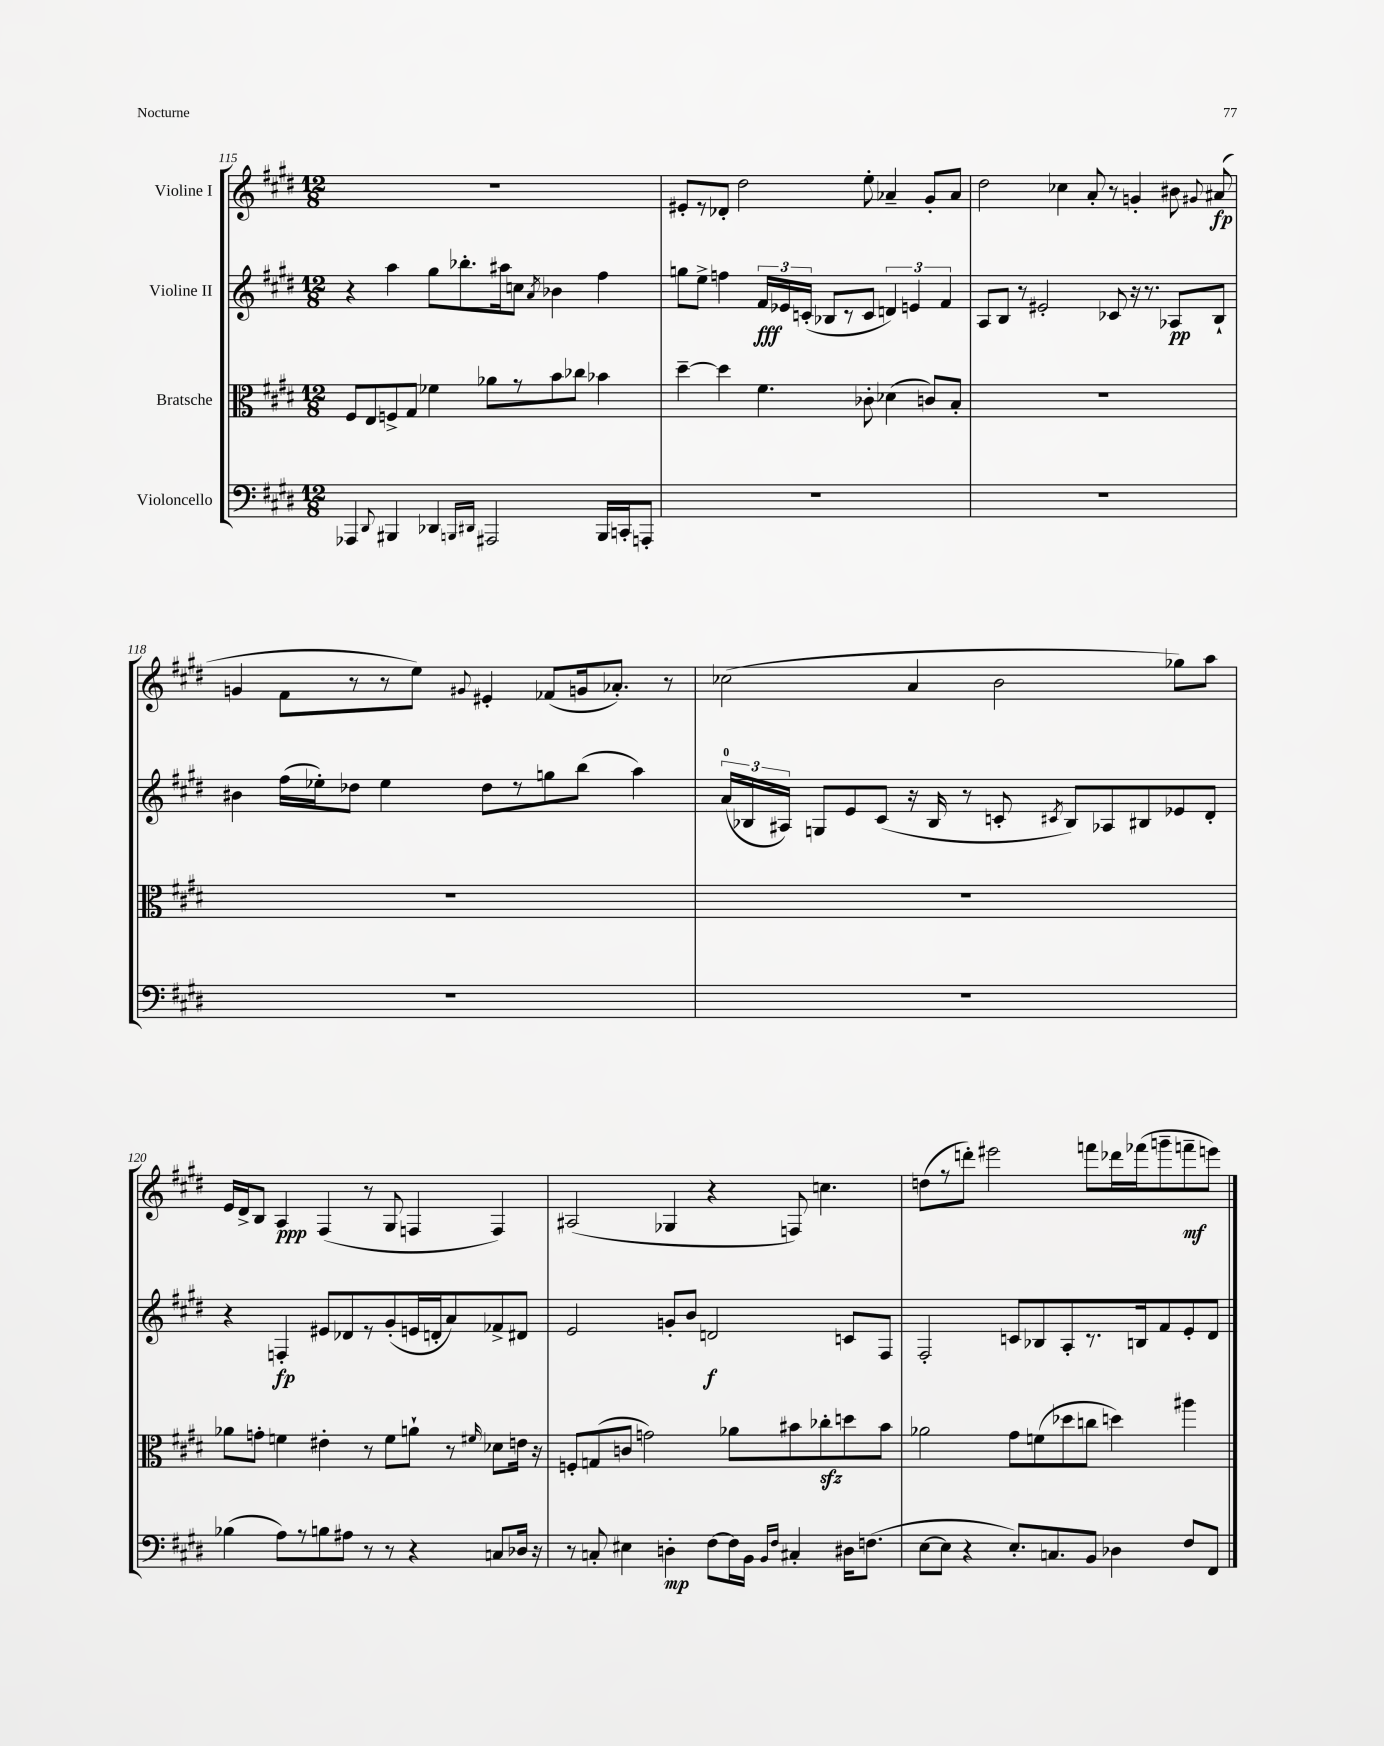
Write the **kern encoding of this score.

**kern	**kern	**kern	**kern
*staff4	*staff3	*staff2	*staff1
*clefF4	*clefC3	*clefG2	*clefG2
*k[f#c#g#d#]	*k[f#c#g#d#]	*k[f#c#g#d#]	*k[f#c#g#d#]
*M12/8	*M12/8	*M12/8	*M12/8
4AAA-	8F#	4r	1.r
.	8E	.	.
8qqDD#	.	.	.
4BBB#	8F^	4aa	.
.	8G#	.	.
4DD-	4f-	8gg#	.
.	.	8.bb-'	.
16qqBBB	.	.	.
16qqDD#	.	.	.
2AAA#	8a-	.	.
.	.	16aa#	.
.	8r	8cc	.
.	.	8qa	.
.	8b	4b-	.
.	8cc-	.	.
16BBB	4b-	4ff#	.
16CC'	.	.	.
8AAA'	.	.	.
=	=	=	=
1.r	[4dd#~	8gg	8e#'
.	.	8ee^	8r
.	4dd#]	4ff	8d-'
.	.	.	2dd#
.	4.f#	24f#	.
.	.	24e-	.
.	.	(24c'	.
.	.	8B-	.
.	.	8r	.
.	8c-'	8c	8ee'
.	(4d-	6d)	4a-~
.	.	6e	.
.	8c)	.	8g#'
.	.	6f#	.
.	8B'	.	8a-
=	=	=	=
1.r	1.r	8A	2dd#
.	.	8B	.
.	.	8r	.
.	.	2e#'	.
.	.	.	4cc-
.	.	.	8a'
.	.	8c-	8r
.	.	16r	4g'
.	.	8.r	.
.	.	8A-	8b#
.	.	.	8qqg#
.	.	8B`	(8a#
=	=	=	=
1.r	1.r	4b#	4g
.	.	(16ff#	8f#
.	.	16ee-')	.
.	.	8dd-	8r
.	.	4ee-	8r
.	.	.	8ee)
.	.	.	8qqg#
.	.	8dd-	4e#'
.	.	8r	.
.	.	8gg	(8f-
.	.	(8bb	16g
.	.	.	8.a-')
.	.	4aa)	.
.	.	.	8r
=	=	=	=
1.r	1.r	(24a	(2cc-
.	.	24B-	.
.	.	24A#)	.
.	.	8G	.
.	.	8e	.
.	.	(8c#	.
.	.	16r	4a
.	.	16B-	.
.	.	8r	.
.	.	8c'	2b
.	.	8qc#	.
.	.	8B-)	.
.	.	8A-	.
.	.	8B#	.
.	.	8e-	8gg-)
.	.	8d#'	8aa
=	=	=	=
(4B-	8a-	4r	16e
.	.	.	16d#^
.	8g'	.	8B
8A)	4f	4F'	4A
8r	.	.	.
8B	4e#'	8e#	(4F#
8A#	.	8d-	.
8r	8r	8r	8r
8r	8f	(8g#'	8G#
4r	8a`	16e	4F
.	.	16d'	.
.	8r	8a)	.
.	16qqf#	.	.
8C	8d-	8f-^	4F)
16D-	16e	8d#	.
16r	16r	.	.
=	=	=	=
8r	8F'	2e	(2A#
8C'	(8G	.	.
4E#	8c	.	.
.	2g)	.	.
4D'	.	8g'	4G-
.	.	8b	.
[8F#	.	2d	4r
16F#]	8a-	.	.
16BB	.	.	.
16qqBB	.	.	.
16qqF#	.	.	.
4C#'	8b#	.	8F)
.	8cc-'	.	4.cc
16D#	8dd	8c	.
(8.F	.	.	.
.	8b#	8F#	.
=	=	=	=
[8E	2a-	2F#'	(8dd
8E]	.	.	8r
4r	.	.	8ddd')
.	.	.	2eee#
8.E')	8g#	8c	.
.	(8f	8B-	.
8.C	.	.	.
.	8dd-	8A'	.
8BB	8cc	8.r	8fff
4D-	4dd)	.	16ddd-
.	.	16B	(16fff-
.	.	8f#	8ggg~
8F#	4aa#	8e'	8fff~
8FF#	.	8d#	8eee)
==	==	==	==
*-	*-	*-	*-
